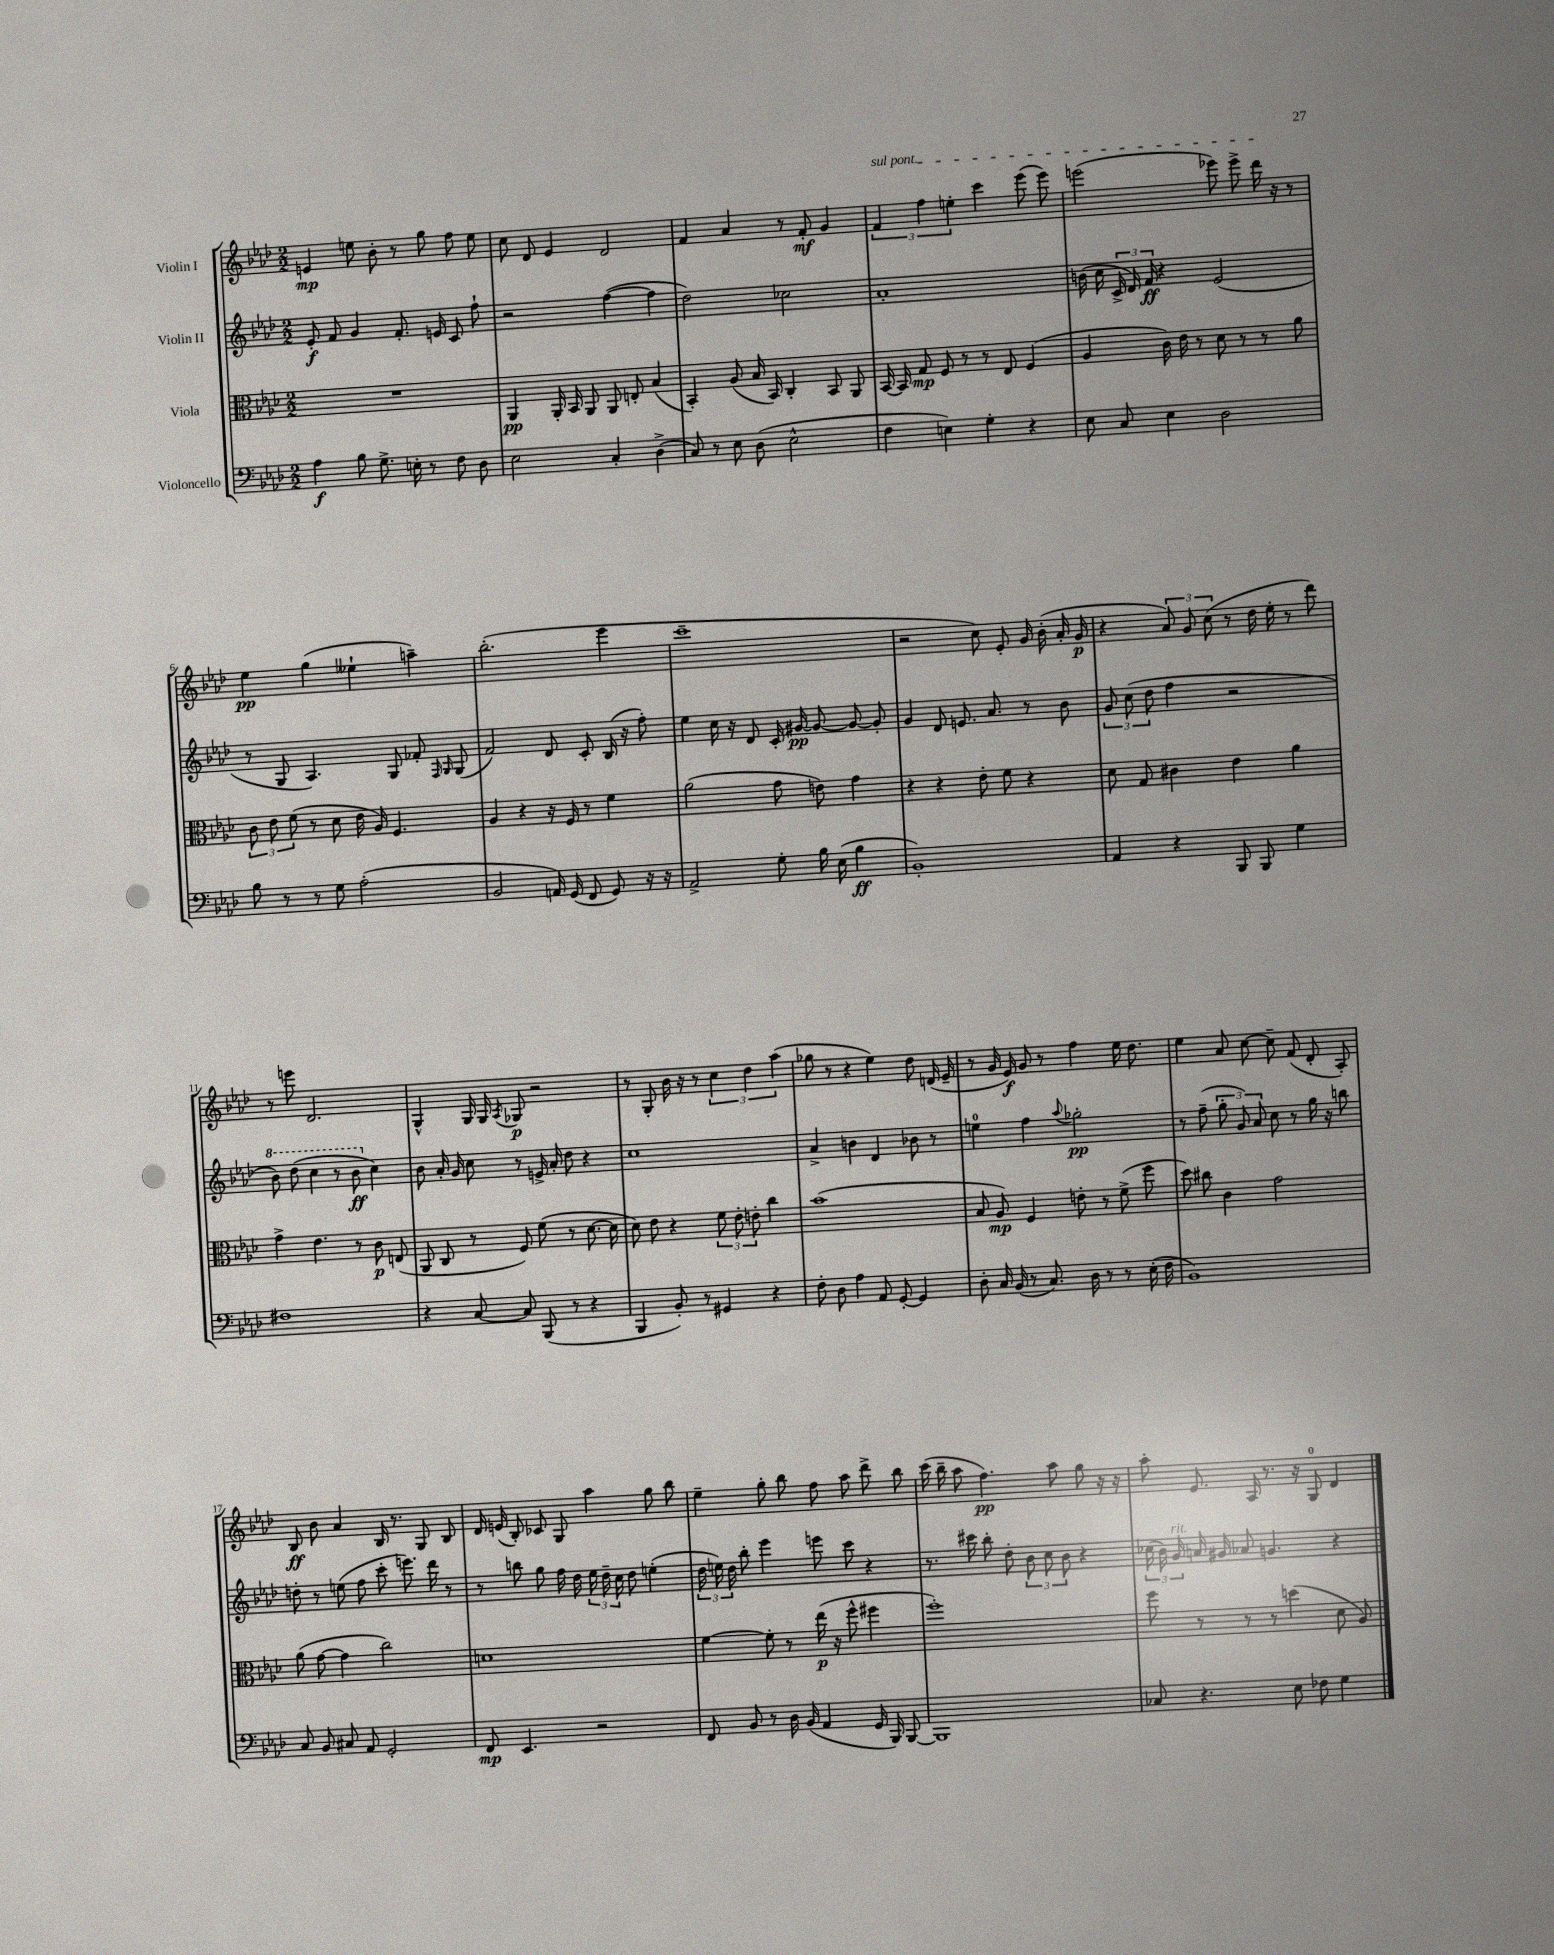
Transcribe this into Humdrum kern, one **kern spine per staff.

**kern	**kern	**kern	**kern
*staff4	*staff3	*staff2	*staff1
*clefF4	*clefC3	*clefG2	*clefG2
*k[b-e-a-d-]	*k[b-e-a-d-]	*k[b-e-a-d-]	*k[b-e-a-d-]
*M2/2	*M2/2	*M2/2	*M2/2
4A-	1r	8e-'	4e
.	.	8f	.
8B-	.	4g	8ee
8.G^	.	.	8b-'
.	.	8.f'	8r
16E'	.	.	.
8r	.	.	8gg
.	.	16e	.
8F	.	8c	8ff
8D-	.	8ff`	8ee
=	=	=	=
2E-	4AA-	2r	8cc
.	.	.	8d-
.	16AA-'	.	4e-
.	16BB-	.	.
.	8AA-	.	.
4C'	8AA-	([4ff	2d-
.	8E'	.	.
(4D-^	(4B-	4ff]	.
=	=	=	=
8C)	4BB-')	2dd-)	4f
8r	.	.	.
8E-	(8A-	.	4a-
(8D-	16B-	.	.
.	16BB-)	.	.
2E-^^	4C'	2cc-	8r
.	.	.	8f'
.	8BB-	.	4g
.	8AA-	.	.
=	=	=	=
4F	[16BB-	1a-'	6f
.	16BB-]	.	.
.	8G	.	.
.	.	.	6ff
4E)	8F	.	.
.	.	.	6ee'
.	8r	.	.
4G'	8r	.	4ccc
.	8E-	.	.
4r	(4F	.	(8eee-
.	.	.	8eee-)
=	=	=	=
8E-	4A-	(16b	(2eee
.	.	16cc	.
8C	.	24c^	.
.	.	24d-)	.
.	.	24f	.
4E-	16c)	4r	.
.	16e-	.	.
.	8r	.	.
2D-	8d-	(2e-	8eee-)
.	8r	.	8eee-^
.	8r	.	16ddd-
.	.	.	16r
.	8a-	.	8r
=	=	=	=
8B-	12c	8r	4ee-
.	12e-	.	.
8r	.	8G	.
.	(12f	.	.
8r	8r	4.A-)	(4gg
8G	8d-	.	.
(2A-'	16e-	.	4ee--`
.	16A-)	.	.
.	4.F	8G	.
.	.	8f-'	4aa~)
.	.	16qqF	.
.	.	16qqG	.
.	.	(8G	.
=	=	=	=
2BB-	4A-	2f)	(2.bb-'
.	4r	.	.
16AA)	16r	8d-	.
(16GG	16F	.	.
8FF	8r	8c'	.
8GG)	4f	(16B-	4eee-
.	.	16r	.
16r	.	8ff')	.
16r	.	.	.
=	=	=	=
2AA-^	(2a-	4ee-	1ccc~
.	.	16cc	.
.	.	16r	.
.	.	8d-	.
8G'	8g	16c'	.
.	.	[16g#	.
16B-	8e)	8g#_	.
(16E-	.	.	.
4B-	4g	8g#_	.
.	.	8g#']	.
=	=	=	=
1BB-')	4r	4g	2r
.	4r	8d-	.
.	.	8.e	.
.	8e-'	.	8cc)
.	.	8.a-	.
.	8f	.	8e-'
.	4r	8r	16g
.	.	.	(16b-'
.	.	8b-	16a-'
.	.	.	16g
=	=	=	=
4AA-	8d-	12g	4r
.	.	(12cc	.
.	8G	.	.
.	.	12dd-	.
4r	4c#	4ff	12a-)
.	.	.	12g
.	.	.	(12cc
8BBB-	4e-	2r	8r
8BBB-	.	.	16dd-
.	.	.	16ee-'
4G	4a-	.	8r
.	.	.	8ddd-)
=	=	=	=
1F#	4g^	8bb-)	8r
.	.	(8ddd-	8eee
.	4.e-	4ccc	2.d-
.	.	8r	.
.	8r	8bb-	.
.	8c	4cc)	.
.	(8E	.	.
=	=	=	=
4r	8AA-	8b-	4G^^
.	8C	16a-'	.
.	.	16g	.
[8C	8r	8cc	16G
.	.	.	16G
.	.	.	8qA-
8C]	8F)	8r	8G-
(8BBB-	(8f	16e^	2r
.	.	16a-'	.
8r	8r	8dd-	.
4r	[8.d-	4r	.
.	16d-]	.	.
=	=	=	=
4BBB-	8d-)	1cc	8r
.	8e-	.	8G'
8BB-')	4r	.	16b-
.	.	.	16r
8r	.	.	8r
4GG#	12f	.	6cc
.	12e-'	.	.
.	12e'	.	6dd-
4r	4cc	.	.
.	.	.	(6aa-
=	=	=	=
8F'	(1b-	4a-^	8gg-
8D-	.	.	8r
4A-	.	4b	4r
8AA-	.	4d-	4ee-)
[8GG'	.	.	.
4GG]	.	8b-	8dd-
.	.	8r	(16d
.	.	.	16e-~
=	=	=	=
8D-'	8B-	4ee	8r
16C	8A-)	.	16g
(16BB-	.	.	16e-)
8r	4F	4ff	8g
8.C)	.	.	8r
.	.	8qqaa-	.
.	8e'	2gg-'	4ff
16D-	.	.	.
8r	8r	.	.
8r	(8f^	.	16ee-
.	.	.	8.dd-
(16E-'	8ff	.	.
16F	.	.	.
=	=	=	=
1BB-)	8dd-)	8r	4ee-
.	8cc#	(8ff~	.
.	4c	12gg'	8a-
.	.	12g)	.
.	.	.	[8cc
.	.	12a-	.
.	2g	8cc	8cc~]
.	.	8r	(8f
.	.	16gg	8d-'
.	.	16r	.
.	.	8bb	8A-')
=	=	=	=
8C	(8a-	8dd'	8B-
8BB-	[8g	8r	8b-
8C#	4g]	(8ee	4a-
8AA-	.	8ff	.
2GG'	2cc)	8ccc'	16B-
.	.	.	8.r
.	.	8.eee)	.
.	.	.	8G
.	.	16ddd-	.
.	.	8r	8B-
=	=	=	=
8FF	1d	8r	16d-
.	.	.	(16e
4.EE-	.	8bb	8B-')
.	.	8gg	8c-
.	.	16ff	8G
.	.	16dd-	.
2r	.	24ee-	4aa-
.	.	24dd-~	.
.	.	24cc	.
.	.	8dd-	.
.	.	(4ee'	8gg
.	.	.	8bb-
=	=	=	=
8FF	[4f	24dd-	4ee-~
.	.	24ee)	.
.	.	24dd-	.
8BB-	.	8bb-'	.
8r	8f']	4eee-	8gg'
16D-	8r	.	8bb-
(16BB-	.	.	.
4AA-	(16ee-	8eee	8ff
.	16r	.	.
.	8ff^^	8ccc	8aa-
16GG	4ff#	4r	8ddd-^
16BBB-)	.	.	.
[8BBB-	.	.	8bb-
=	=	=	=
1BBB-]	1ff')	8.r	(16ccc
.	.	.	16bb-~
.	.	.	8aa-
.	.	16ccc#	.
.	.	8bb-'	4.ff)
.	.	8dd-'	.
.	.	12b-	.
.	.	12cc	.
.	.	.	8aa-
.	.	12b-	.
.	.	4r	8gg
.	.	.	16r
.	.	.	16r
=	=	=	=
8C-	8ff	(24cc-	8aa-'
.	.	24b-)	.
.	.	24g	.
4.r	8r	16a	8.e-
.	.	16g#	.
.	8r	8a-	.
.	.	.	16A-
.	8r	4.g	8.r
8E-	(4dd	.	.
.	.	.	16r
8F-	.	.	8G
4G	8d-	4r	4d-
.	8A-)	.	.
==	==	==	==
*-	*-	*-	*-
